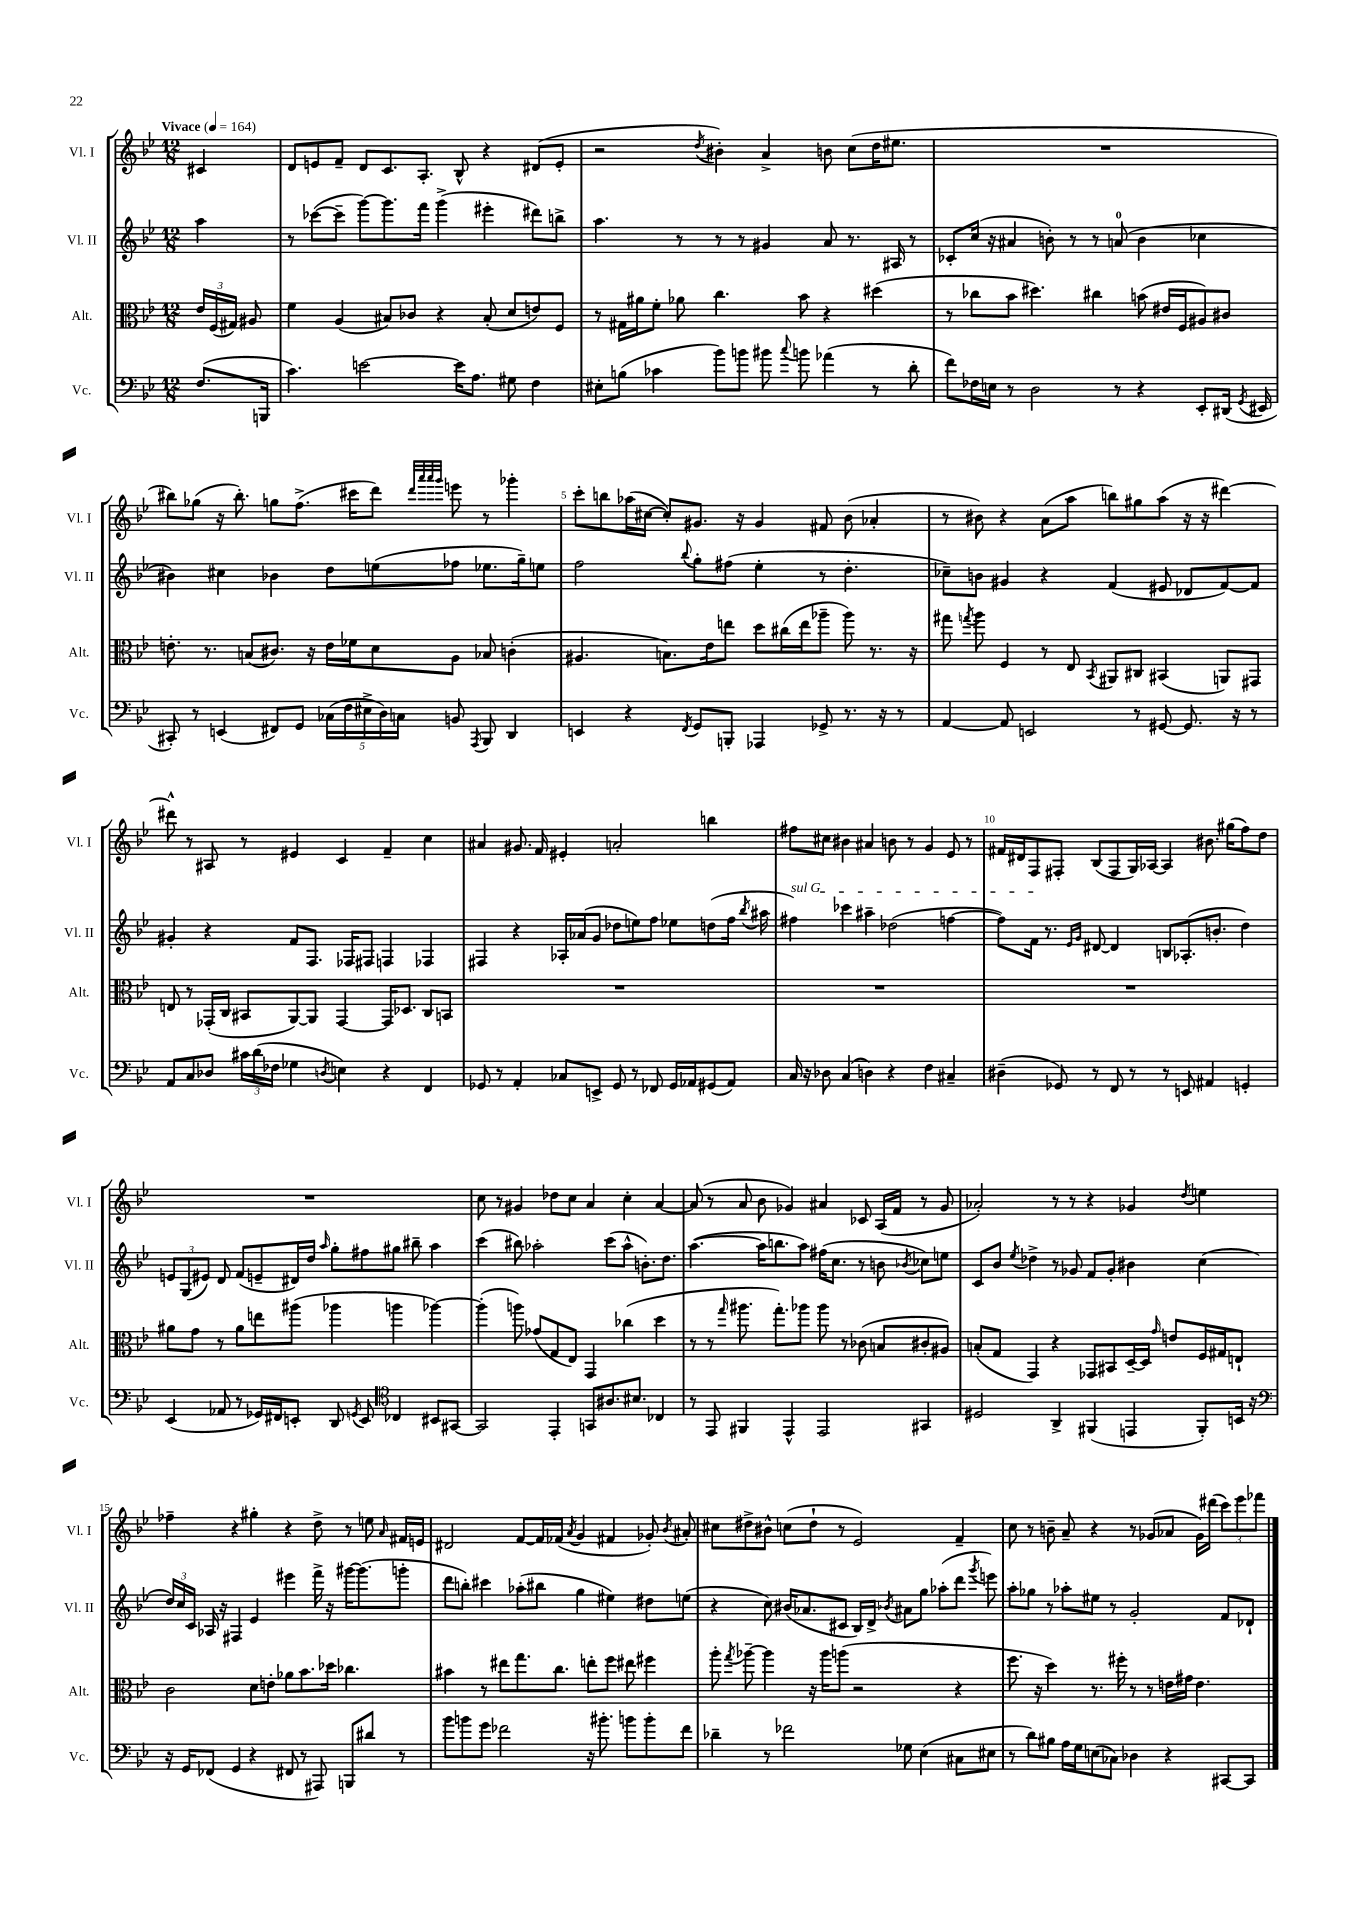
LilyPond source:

<<
\new StaffGroup <<
\new Staff = "s0" \with { instrumentName = "Vl. I" shortInstrumentName = "Vl. I" } {
    \clef treble \key bes \major \numericTimeSignature \time 12/8 \partial 4 \tempo "Vivace" 4 = 164
    \autoBeamOff cis'4 |
    d'8[ e'8 f'8]-- d'8[ c'8. a8.]-. bes8-^ r4 dis'8[( e'8]-. |
    r2 \acciaccatura { d''8 } bis'4-.) a'4-> b'8 c''8[( d''16 eis''8.] |
    R1. |
    bis''8[) ges''8]( r16 bis''8.-.) g''8[ f''8.]->( cis'''16[ d'''8]) \grace { d'''32[ a'''32 a'''32 g'''32] } e'''8 r8 ges'''4-. |
    c'''8[-. b''8 aes''16( cis''16]~ cis''8[-.) gis'8.] r16 gis'4 fis'8 bes'8( aes'4-. |
    r8 bis'8) r4 a'8[( a''8] b''8[) gis''8 a''8]( r16 r16 dis'''4~) |
    dis'''8-^ r8 ais8 r8 eis'4 c'4 f'4-- c''4 |
    ais'4 gis'8. f'16 eis'4-. a'2-. b''4 |
    fis''8[ cis''8] bis'4 ais'4 b'8 r8 g'4 ees'8 r8 |
    fis'16[ dis'16 f8 fis8]-. bes8[( fis8 g16) aes16]~ aes4 bis'8. gis''16[( f''8) d''8] |
    R1. |
    c''8 r8 gis'4 des''8[ c''8] a'4 c''4-. a'4~ |
    a'8( r8 a'8 bes'8 ges'4) ais'4 ces'8 a16[( f'16] r8 ges'8 |
    aes'2-.) r8 r8 r4 ges'4 \acciaccatura { d''8 } e''4 |
    fes''4-- r4 gis''4-. r4 d''8-> r8 e''8 \grace { a'16 } fis'16[ e'16] |
    dis'2 f'8[~ f'16 fes'16]( \acciaccatura { a'8 } g'4 fis'4 ges'8-.) \acciaccatura { bes'8 } ais'8-. |
    cis''8[ dis''8-> bis'8]-^ c''8[( dis''8]-! r8 ees'2) f'4-- |
    c''8 r8 b'8-- a'8-- r4 r8 ges'8[( aes'8] ges'16[) dis'''16]( \tuplet 3/2 { c'''8[) ees'''8 fes'''8] } \bar "|." |
}
\new Staff = "s1" \with { instrumentName = "Vl. II" shortInstrumentName = "Vl. II" } {
    \clef treble \key bes \major \numericTimeSignature \time 12/8 \partial 4
    \autoBeamOff a''4 |
    r8 ces'''8[~( ces'''8]-- g'''8[~) g'''8. f'''16] g'''4->( eis'''4-. dis'''8[) b''8]-> |
    a''4. r8 r8 r8 gis'4 a'8 r8. ais16 r8 |
    ces'8[-. c''16]( r16 ais'4 b'8-.) r8 r8 a'8-0( b'4 ces''4 |
    bis'4) cis''4 bes'4 d''8[ e''8( fes''8] ees''8.[ g''16--) e''8] |
    f''2 \appoggiatura { bes''8 } g''8[-. fis''8]( ees''4-. r8 d''4.-. |
    ces''8[--) b'8] gis'4 r4 f'4( eis'8 des'8[ f'8~) f'8] |
    gis'4-. r4 f'8[ f8.] fes16[ fis8] f4 fes4 |
    fis4 r4 aes16[-. aes'16( g'8] des''8[ e''8) f''8] ees''8[ d''8( f''16] \acciaccatura { bes''8 } ais''16 |
    \once \override TextSpanner.bound-details.left.text = \markup { \italic "sul G" } fis''4\startTextSpan) ces'''4 ais''4-- des''2( f''4~ |
    f''8[) f'16]\stopTextSpan r8. \grace { ees'16[ g'16] } dis'8~ dis'4 b8[ aes8.-.( b'8.]-. d''4) |
    \tuplet 3/2 { e'8[ g8( eis'8]) } d'8 f'8[( e'8-- dis'16) d''16] \grace { a''16 } g''8[-. fis''8 gis''8] bis''8-- a''4 |
    c'''4( bis''8) aes''2-. c'''8[( aes''8]-^ b'8.[-.) d''8.] |
    a''4.~( a''16[ b''8. a''8]) fis''16[( c''8.] r8 b'8 \acciaccatura { bes'8 } ces''8[) e''8] |
    c'8[ bes'8] \acciaccatura { ees''8 } des''4-> r8 ges'8 f'8[ ges'8]-. bis'4 c''4( |
    \tuplet 3/2 { d''16[) c''16 c'16] } aes16 r16 fis4 ees'4 eis'''4 f'''16-> r16 gis'''16[~ gis'''8.( g'''8]-. |
    d'''8[ b''8]-.) cis'''4 aes''8[-.( bis''8] g''4 eis''4) dis''8[ e''8]( |
    r4 c''8) bis'16[( aes'8. cis'8] bes16[) d'16]-> \acciaccatura { bes'8 } ais'8[ g''8] aes''8[-.( d'''8] \acciaccatura { g'''8 } e'''8) |
    a''8[-. ges''8] r8 aes''8[-. eis''8] r8 g'2-. f'8[ des'8]-! \bar "|." |
}
\new Staff = "s2" \with { instrumentName = "Alt." shortInstrumentName = "Alt." } {
    \clef alto \key bes \major \numericTimeSignature \time 12/8 \partial 4
    \autoBeamOff \tuplet 3/2 { ees'16[ f16( gis16]) } ais8 |
    f'4 a4( bis8[) ces'8] r4 bis8-.( d'8[ e'8) f8] |
    r8 gis16[ ais'16 f'8]-. aes'8 c''4. bes'8 r4 dis''4( |
    r8 ces''8[ bes'8] dis''4.) cis''4 b'8( eis'16[ f16 ais8) cis'8] |
    e'8.-. r8. b8[( cis'8.]) r16 e'16[ fes'16 d'8 a8] bes8 c'4-.( |
    ais4. b8.[) ees'16 e''8] d''8[ cis''16( e''16 aes''8]-- aes''8) r8. r16 |
    gis''8 \acciaccatura { g''8 } a''8 f4 r8 ees8 \acciaccatura { bes,8 } ais,8[ cis8] bis,4( a,8[) gis,8] |
    e8 r8 ges,16[-.( c16] bis,8[ a,8~) a,8] ges,4~ ges,16[ des8.] c8[ b,8] |
    R1. |
    R1. |
    R1. |
    ais'8[ g'8] r8 ais'8[ e''8 ais''8]( aes''4 a''4 aes''4~) |
    aes''4-.( a''8) ges'8[( g8 ees8]) g,4 ces''4( d''4 |
    r8 r8 \grace { g''16 } ais''8. g''8.[-.) aes''8] aes''8 r8 ces'8( b8[ cis'8-. ais8]) |
    b8[-.( g8] g,4) r4 ges,8[ bis,8 d16~-- d16] \grace { g'16 } e'8[ f16 gis16 e8]-! |
    c'2 d'8[ e'8]-. aes'8[ bes'8. des''16] ces''4. |
    bis'4 r8 eis''8[ g''8. c''8.] e''8[-. f''8] eis''8 fis''4 |
    a''8-. \acciaccatura { g''8 } aes''8~-- aes''4 r16 aes''16[ a''8]( r2 r4 |
    f''8. r16 d''4) r8. fis''16-. r8 r8 e'16[ gis'16] e'4. \bar "|." |
}
\new Staff = "s3" \with { instrumentName = "Vc." shortInstrumentName = "Vc." } {
    \clef bass \key bes \major \numericTimeSignature \time 12/8 \partial 4
    \autoBeamOff f8.[( b,,16] |
    c'4.) e'2~ e'16[ a8.] gis8 f4 |
    eis8[-. b8]( ces'4 bes'8[) b'8] bis'8 \appoggiatura { c''8 } b'8 aes'4( r8 d'8-. |
    f'8[) fes16 e16] r8 d2 r8 r4 ees,8[-. dis,16]( \acciaccatura { g,8 } eis,16 |
    cis,8-.) r8 e,4( fis,8[) g,8] \tuplet 5/4 { ces16[( f16 eis16-> d16) c16] } b,8 \acciaccatura { a,,8 } bes,,8 d,4 |
    e,4 r4 \acciaccatura { f,8 } g,8[ b,,8]-. aes,,4 ges,8-> r8. r16 r8 |
    a,4~ a,8 e,2 r8 gis,8~ gis,8. r16 r8 |
    a,8[ c8 des8] \tuplet 3/2 { cis'16[ d'16( fes16] } ges4 \acciaccatura { d8 } e4) r4 f,4 |
    ges,8 r8 a,4-. ces8[ e,8]-> ges,8 r8 fes,8 ges,16[ aes,16 gis,8( aes,8]) |
    c16 r16 des8 c4( d4) r4 f4 cis4-- |
    dis4--( ges,8) r8 f,8 r8 r8 e,8 ais,4 g,4-. |
    ees,4( aes,8 r8 ges,16[) fis,16 e,8]-. d,8 \acciaccatura { g,8 } e,8 \clef tenor ces4 bis,8[ gis,8]~ |
    gis,2 ees,4-. g,8[ ais8. bis8.] ces4 |
    r8 ees,8 fis,4 ees,4-^ ees,2 gis,4 |
    dis2 a,4-> fis,4( e,4 fis,8[-.) b,16] r16 |
    \clef bass r16 g,16[ fes,8]( g,4 r4 fis,8 r8 ais,,8) b,,8[ dis'8] r8 |
    bes'8[ b'8 g'8] fes'2 r16 bis'8.-. b'8[ b'8-. fes'8] |
    des'4-- r8 fes'2 ges8 ees4( cis8[ eis8] |
    r8 d'8[) bis8] a16[ g16 e8( ces8]) des4 r4 cis,8[~ cis,8] \bar "|." |
}
>>
>>
\layout { \context { \Score \override BarNumber.break-visibility = ##(#f #t #t) barNumberVisibility = #(every-nth-bar-number-visible 5) } }
